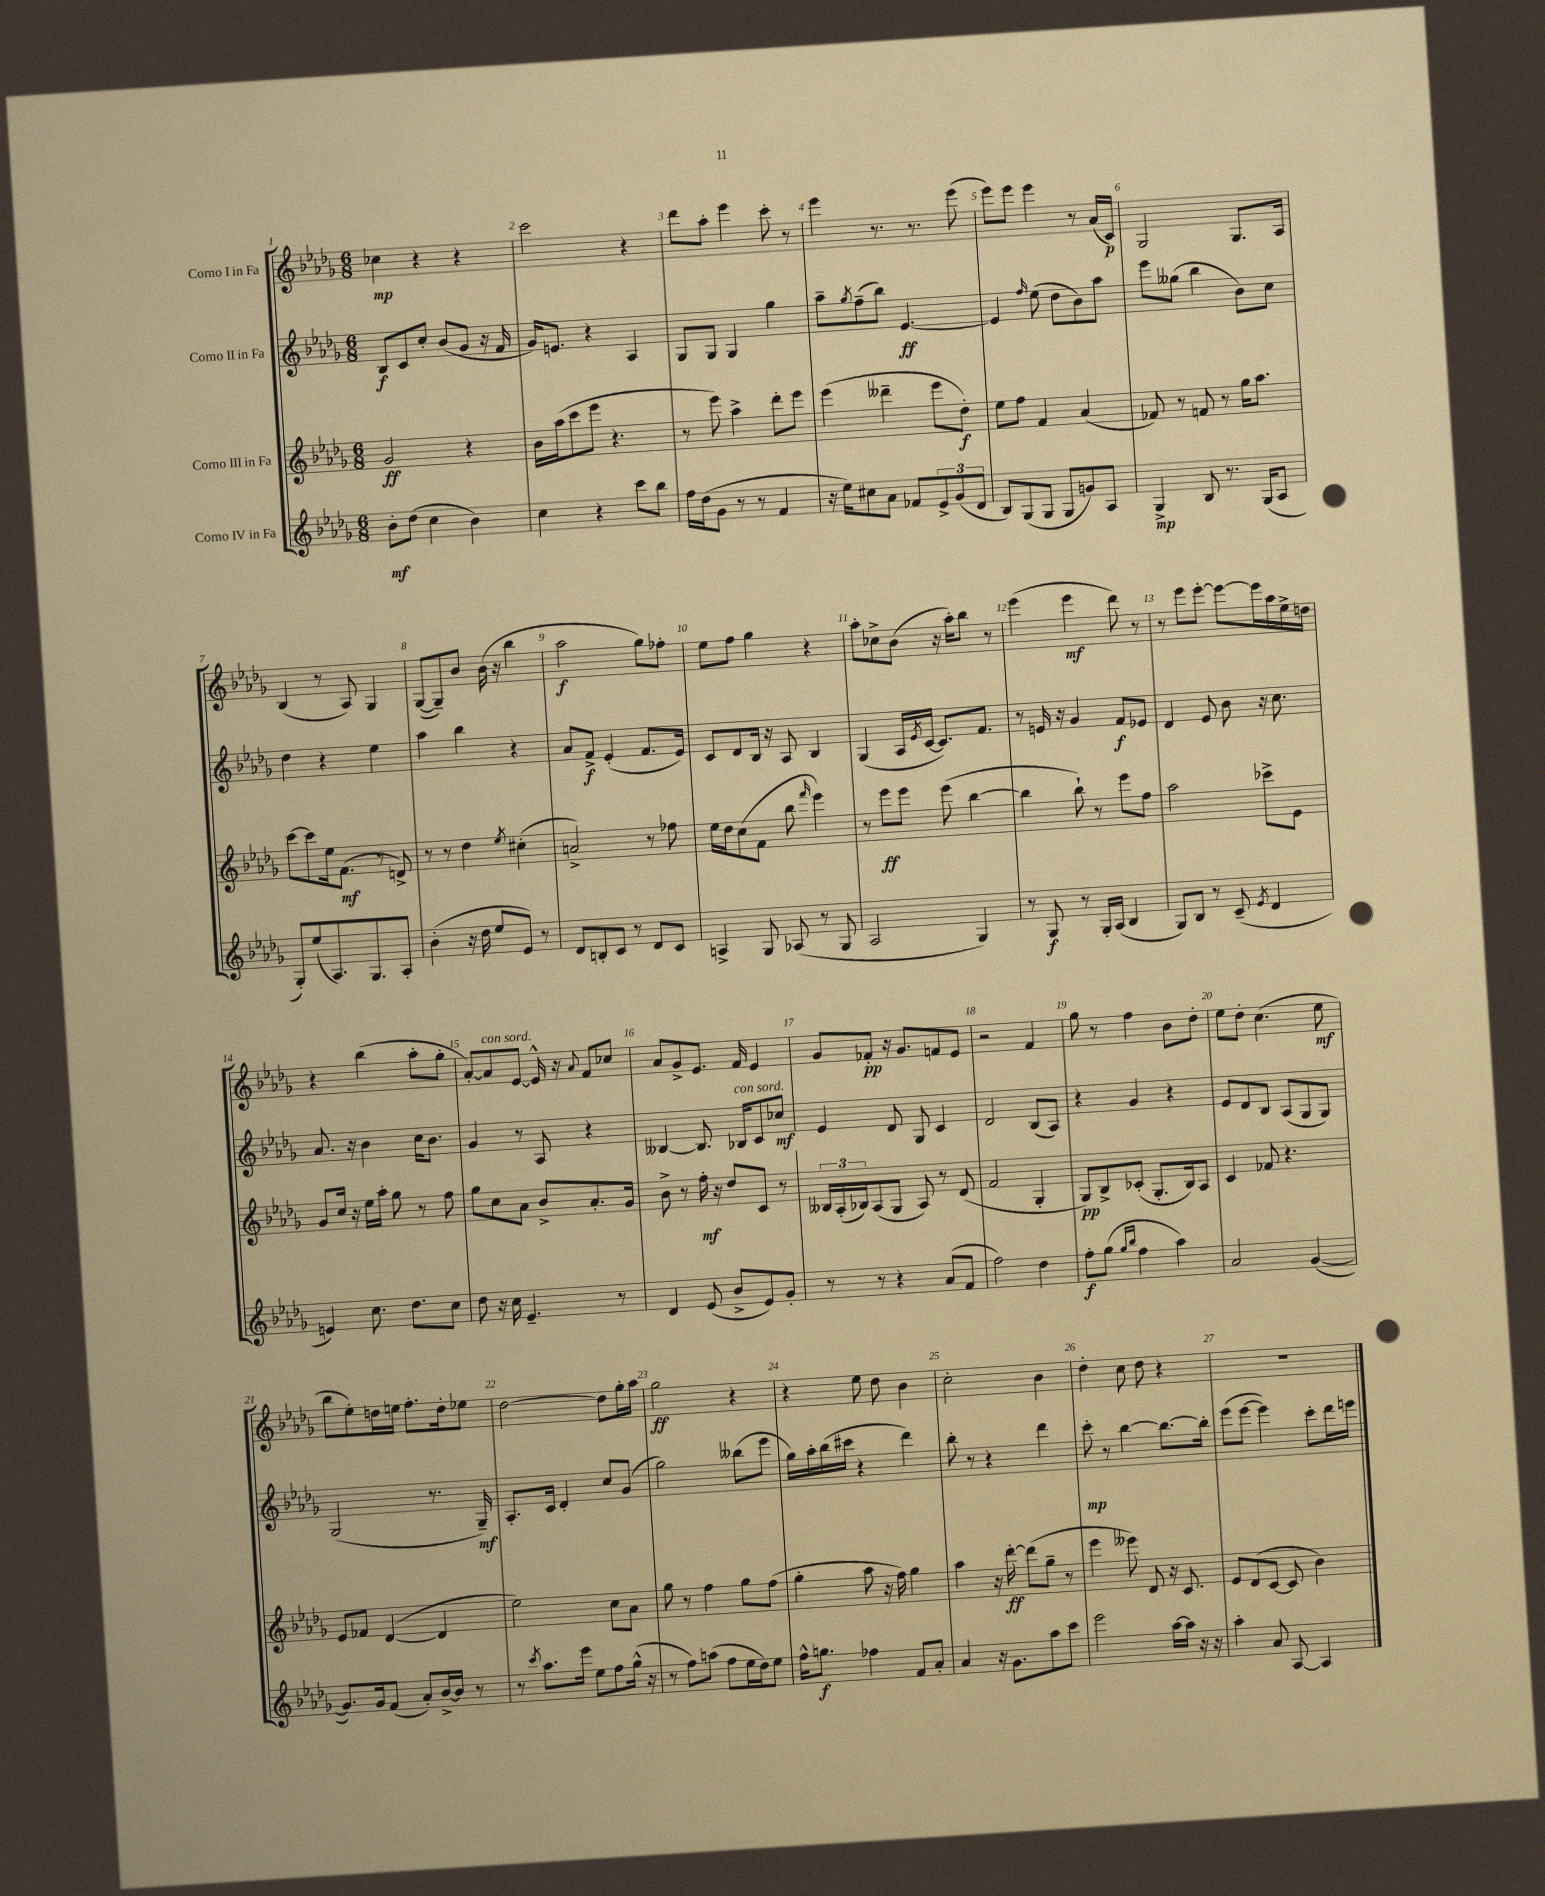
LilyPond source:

<<
\new StaffGroup <<
\new Staff = "s0" \with { instrumentName = "Corno I in Fa" } {
    \clef treble \key des \major \numericTimeSignature \time 6/8
    ces''4\mp r4 r4 |
    c'''2 r4 |
    des'''8 aes''8-. ees'''4 c'''8-. r8 |
    ees'''4 r8. r8. ees'''8( |
    ees'''8) ees'''8 ees'''4 r8 aes'16( c'16\p) |
    ges2 ges8. aes16 |
    bes4( r8 aes8) ges4 |
    ges8~( ges8--) bes'8 bes'16( r16 bes''4 |
    aes''2\f ges''8) fes''8-. |
    ees''8 f''8 ges''4 r4 |
    aes''8-. ces''8-> bes'8( r16 aes''16-.) bes''8 r8 |
    ees'''4( ees'''4\mf des'''8) r8 |
    r8 ees'''8 ees'''8~-. ees'''8~ ees'''16 aes''16 ees''16-> d''16 |
    r4 bes''4( aes''8-. ges''8-. |
    aes'8~-.) aes'8^\markup { \italic "con sord." } ees'8~ ees'16-^ r16 \appoggiatura { aes'8 } f'8 ces''8 |
    aes'8 ges'8-> ees'8. f'16 ees'4 |
    ges'8 fes'8-.\pp r16 ges'8. f'8 ees'8 |
    r2 f'4 |
    ges''8 r8 f''4 bes'8 des''8-. |
    ees''8 des''8-. c''4.( ees''8\mf |
    bes''8 ees''8-.) d''16 e''16 f''8.-. d''16-. ees''8 |
    des''2~ des''8 ges''16-. aes''16 |
    ges''2\ff r4 |
    r4 ees''8 des''8 bes'4 |
    c''2-. bes'4 |
    des''4-. c''8 des''8 r4 |
    R2. \bar "|." |
}
\new Staff = "s1" \with { instrumentName = "Corno II in Fa" } {
    \clef treble \key des \major \numericTimeSignature \time 6/8
    bes8\f c'8 c''8-. bes'8( ges'8 r16 f'16 |
    ges'16) e'8. r4 aes4 |
    ges8 ges8 ges4 ges''4 |
    aes''8-- \acciaccatura { ges''8 } f''8--( bes''8) ees'4.~\ff |
    ees'4 \grace { f''16 } ees''8( des''8 bes'8) aes''8 |
    ees'''8 geses''8( bes''4 bes'8) c''8 |
    des''4 r4 ees''4 |
    aes''4 bes''4 r4 |
    aes'8 f'8->\f ees'4-.( f'8. ees'16) |
    c'8 des'8 bes16 r16 aes8 bes4 |
    ges4( aes16 \acciaccatura { ees'8 } c'16~ c'8.) f'8. |
    r8 e'16 r16 ges'4 f'8\f ees'8 |
    des'4 ees'8 bes'8 r16 c''8. |
    aes'8. r16 bes'4 c''16 bes'8. |
    ges'4 r8 aes8 r4 |
    beses4~ beses8. bes16^\markup { \italic "con sord." } c'8 ces''8\mf |
    ees'4 des'8 ges8 c'4 |
    des'2 bes8( aes8) |
    r4 ges'4 r4 |
    ees'8 des'8 bes8 aes8( ges8 ges8) |
    ges2( r8. ges16--\mf) |
    aes8.-. c'16 des'4-. c''8 ges'8( |
    ges''2) beses''8( ees'''8 |
    ges''16) aes''16-. bes''16( cis'''16 r4 des'''4) |
    bes''8-. r8 r4 des'''4 |
    c'''8-.\mp r8 bes''4~ bes''8.~ bes''16-. |
    ees'''8( ees'''8~ ees'''4) c'''8-. des'''16 e'''16 \bar "|." |
}
\new Staff = "s2" \with { instrumentName = "Corno III in Fa" } {
    \clef treble \key des \major \numericTimeSignature \time 6/8
    ges'2\ff r4 |
    bes'16 aes''16( c'''8 ees'''8 r4. |
    r8 ees'''8) aes''4-> des'''8-. ees'''8 |
    ees'''4( deses'''4-- ees'''8 des''8-.\f) |
    ees''8 f''8 f'4 aes'4( |
    fes'8) r8 f'8 r8 ges''16 aes''8. |
    c'''8~ c'''8 ees''16 f'8.\mf( r8 d'8->) |
    r8 r8 des''4 \acciaccatura { ees''8 } cis''4-.( |
    a'2->) r8 fes''8 |
    ees''16 des''16 c''8( f'8 bes''8 \grace { f'''16 } ees'''4) |
    r8 ees'''8\ff ees'''8 ees'''8( bes''4~ |
    bes''4 bes''8-!) r8 ees'''8 f''8 |
    aes''2 ces'''8-> ees'8 |
    ges'8 c''16 r16 ees''16 aes''16-. ges''8 r8 f''8 |
    ges''8 c''8 aes'8 bes'8-> aes'8.-. ges'16 |
    bes'8-> r8 f''16-.\mf r16 des''8 c'8 r8 |
    \tuplet 3/2 { beses16 aes16-.( bes16) } aes8( ges8 aes8) r8 des'8( |
    f'2 ges4-. |
    ges8\pp) bes8-> ces'8-.( ges8.-. bes16) aes8 |
    c'4 fes'8 r4. |
    ees'8 fes'8 des'4~( des'4 |
    ees''2) c''8 aes'8 |
    ges''8 r8 f''4 ges''8 f''8( |
    ges''4-. aes''8 r16 f''16) ges''4 |
    aes''4 r16 des'''16~-.\ff des'''8( ges''8-- r8 |
    ees'''4 eeses'''8) des'8 r16 c'8. |
    ees'8 des'8( c'8~ c'8 bes'4) \bar "|." |
}
\new Staff = "s3" \with { instrumentName = "Corno IV in Fa" } {
    \clef treble \key des \major \numericTimeSignature \time 6/8
    bes'8-.\mf des''8( c''4 bes'4) |
    c''4 r4 c'''8 bes''8 |
    f''16 des''16( ges'8 r8 r8 f'4 |
    r16 ees''16) cis''8 aes'8 fes'8 \tuplet 3/2 { ees'8-> ges'8( des'8 } |
    bes8) ges8( ges8 ges8 g'8) aes8 |
    ges4->\mp bes8 r8. ges16( aes8 |
    ges8-.) ees''8( aes8.) ges8. aes8-. |
    bes'4-.( r16 des''16 ees''8 ees'8) r8 |
    des'8 b8-. c'8 r8 des'8 c'8 |
    a4-> ges8 aes8( r8 ges8 |
    aes2 ges4) |
    r8 ges8\f r8 ges16-. aes16( bes4 |
    ges8) bes8 r8 c'8--( \acciaccatura { ees'8 } des'4 |
    e'4) c''8. des''8. c''8 |
    des''8 r16 c''16 ees'4.-- r8 |
    des'4 ees'8( bes'8-> ees'8) ges'8-. |
    r8 r8 r4 aes'8( f'8 |
    f''2) des''4 |
    f''8-.\f ges''8( \grace { ges''16 bes''16 } f''4 aes''4) |
    aes'2 ges'4~( |
    ges'8.) ges'16 f'8( aes'8-.) bes'16~-> bes'16 r8 |
    r8 \acciaccatura { c'''8 } aes''8. ees'''16 ees''8 f''8 ges''16-^( r16 |
    r8 f''8) a''8( f''8 ees''16 des''16) ees''8 |
    f''16-^ g''8.\f fes''4 f'8 aes'8-. |
    aes'4 r16 ges'8. aes''8 c'''8 |
    ees'''2 aes''16~ aes''16 r16 r16 |
    aes''4-. aes'8 aes8~ aes4 \bar "|." |
}
>>
>>
\layout { \context { \Score \override BarNumber.break-visibility = ##(#f #t #t) barNumberVisibility = #all-bar-numbers-visible } }
